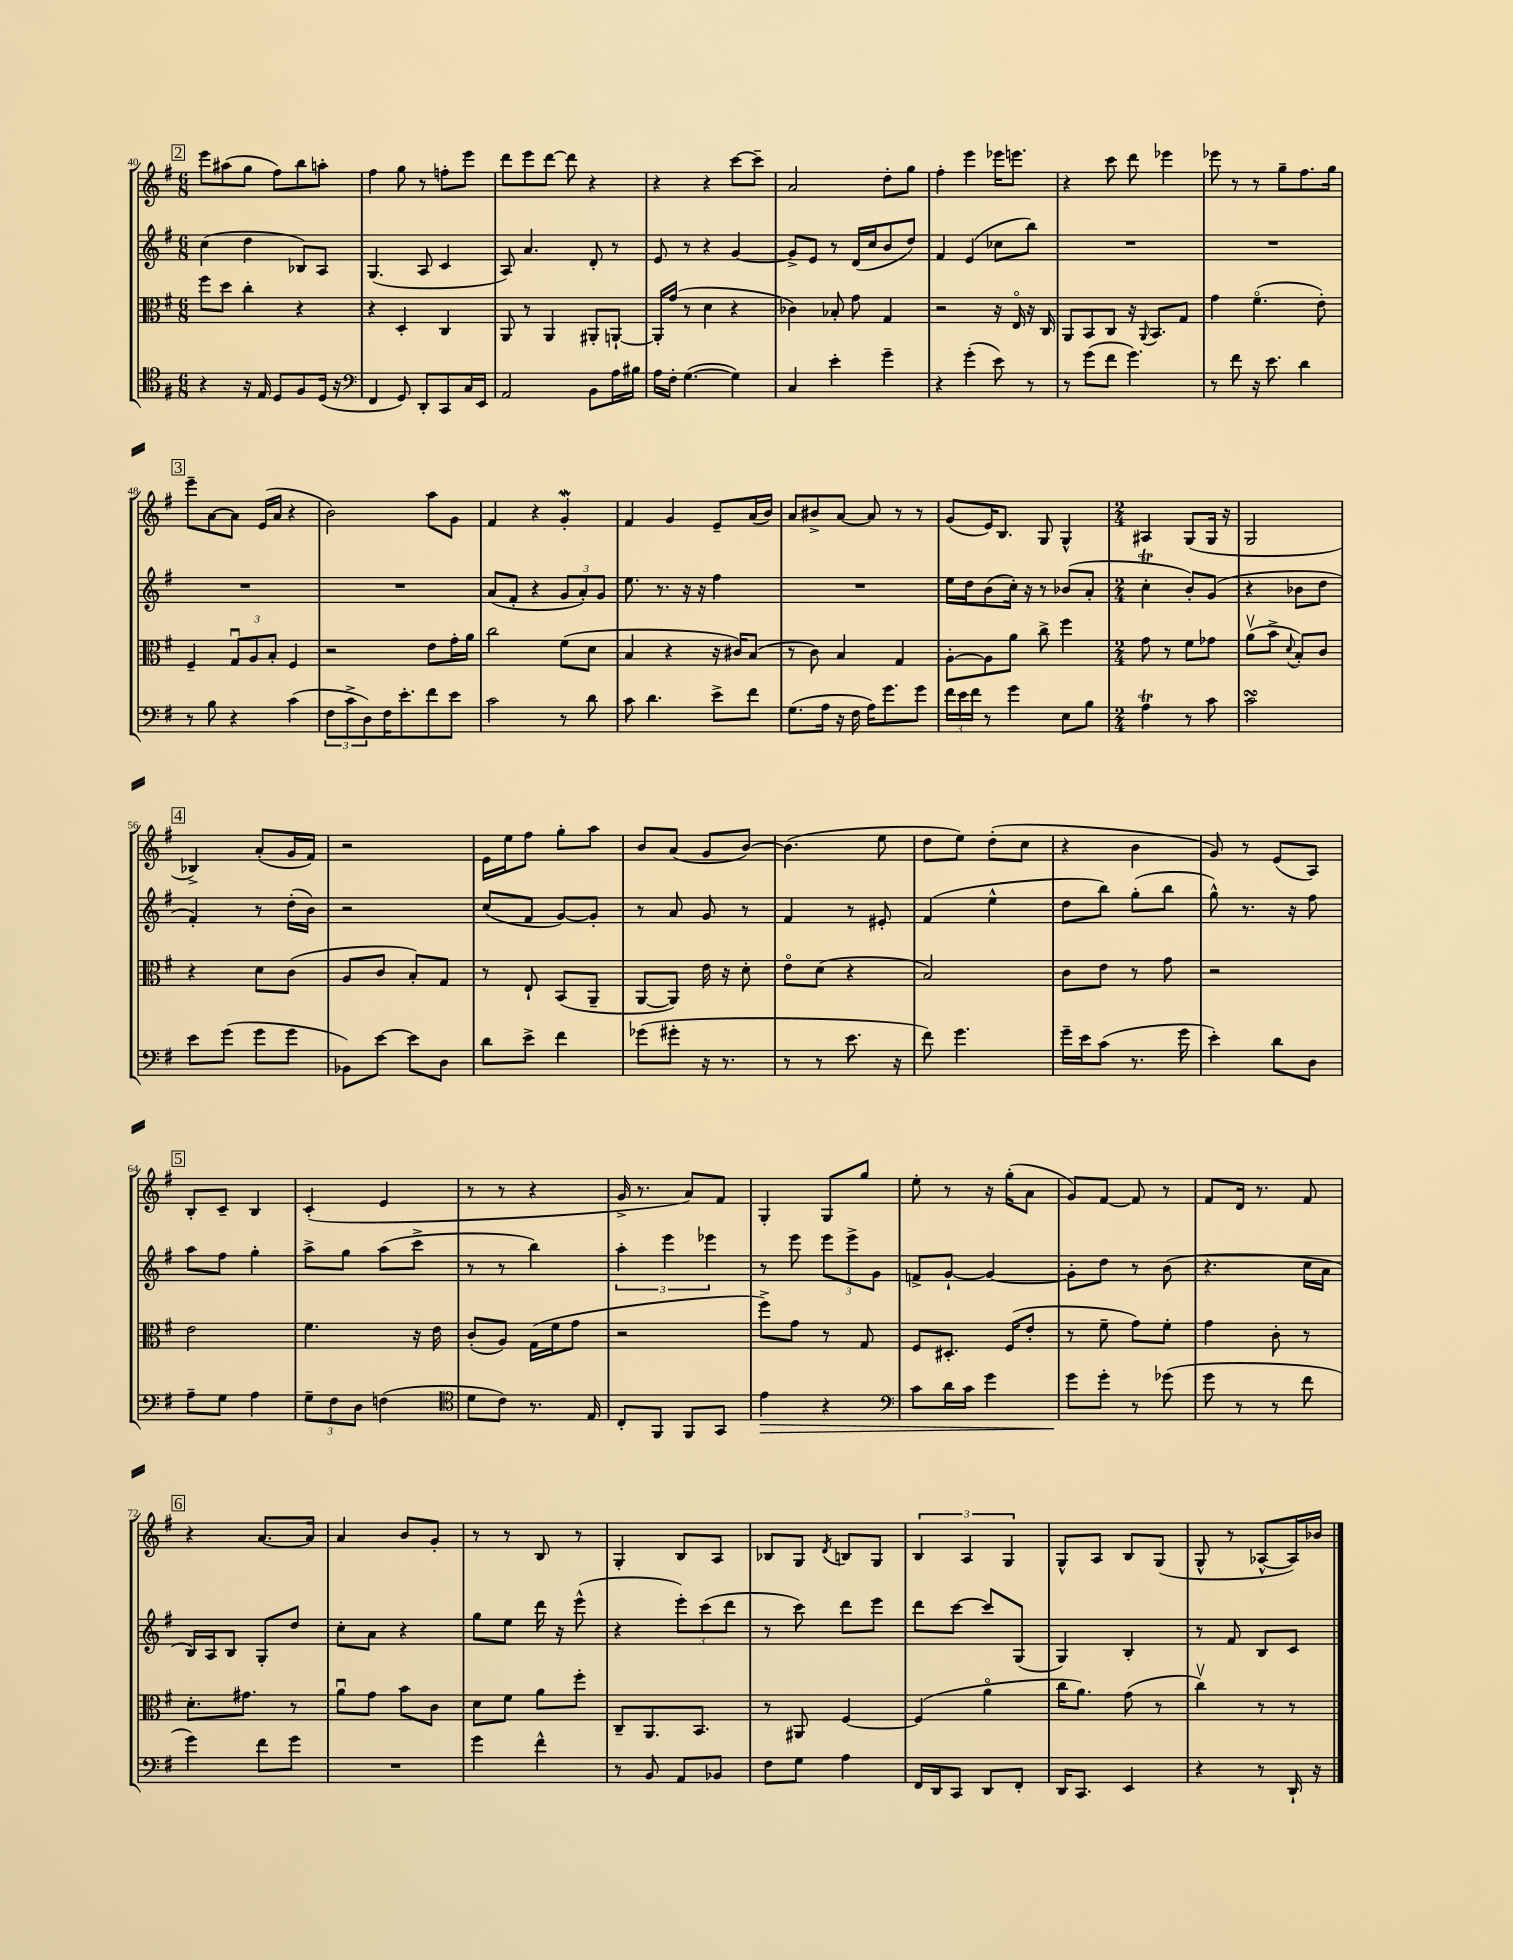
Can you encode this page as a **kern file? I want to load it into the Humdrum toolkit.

**kern	**kern	**kern	**kern
*staff4	*staff3	*staff2	*staff1
*clefC4	*clefC3	*clefG2	*clefG2
*k[f#]	*k[f#]	*k[f#]	*k[f#]
*M6/8	*M6/8	*M6/8	*M6/8
4r	8ff#	(4cc	8eee
.	8dd	.	(8aa#
16r	4cc'	4dd	8gg
16E	.	.	.
8D	.	.	8ff#)
8F#	4r	8B-)	8bb
(16D	.	8A	8aa'
16r	.	.	.
=	=	=	=
*clefF4	*	*	*
4FF#	4r	(4.G	4ff#
8GG)	4D'	.	8gg
8DD'	.	8A	8r
8CC	4C	4c	8ff'
16C	.	.	8eee
16EE	.	.	.
=	=	=	=
2AA	8AA	8A)	8ddd
.	8r	4.a	8eee
.	4AA	.	[8ddd
.	.	.	8ddd]
8BB	8AA#'	8d'	4r
16A	[8AA`	8r	.
16B#	.	.	.
=	=	=	=
16A	16AA']	8e	4r
16F#'	(16g	.	.
([4.G	8r	8r	.
.	4d	4r	4r
4G])	4r	[4g	[8ccc
.	.	.	8ccc~]
=	=	=	=
4C	4c-)	8g^]	2a
.	.	8e	.
4e'	8B-'	8r	.
.	8g	(16d	.
.	.	16cc	.
4g~	4G	8b	8dd'
.	.	8dd)	8gg
=	=	=	=
4r	2r	4f#	4ff#'
(4g'	.	(4e	4eee
8e)	16r	8cc-	16eee-
.	16Eo	.	8.eee
8r	16r	8bb)	.
.	16C	.	.
=	=	=	=
8r	8AA	2.r	4r
(8g	8BB	.	.
8f#	8C	.	8ccc
4.g)	16r	.	8ddd
.	8qqAA	.	.
.	8.BB	.	.
.	.	.	4eee-
.	8G	.	.
=	=	=	=
8r	4g	2.r	8eee-
8f#	.	.	8r
16r	(4.f#o	.	8r
8.e	.	.	.
.	.	.	8gg~
4d	.	.	8.ff#
.	8e')	.	.
.	.	.	16gg
=	=	=	=
8r	4F#~	2.r	8eee~
8B	.	.	[8a
4r	12Gu	.	8a]
.	12A	.	.
.	.	.	(16e
.	12B'	.	.
.	.	.	16a
(4c	4F#	.	4r
=	=	=	=
12F#	2r	2.r	2b)
12c^	.	.	.
12D)	.	.	.
16F#	.	.	.
8.e'	.	.	.
8f#	8e	.	8aa
8e	16g'	.	8g
.	16a	.	.
=	=	=	=
2c	2cc	(8a	4f#
.	.	8f#'	.
.	.	4r	4r
8r	(8f#	12g	4g'
.	.	12a')	.
8d	8d	.	.
.	.	12g	.
=	=	=	=
8c	4B	8.ee	4f#
4.d	.	.	.
.	.	8.r	.
.	4r	.	4g
.	.	16r	.
.	.	16r	.
8e^	16r	4ff#	8e~
.	16c#)	.	.
8f#	(8B	.	(16a
.	.	.	16b)
=	=	=	=
(8.G	8r	2.r	8a
.	8c)	.	8b#^
16A	.	.	.
16r	4B	.	[8a
16F#	.	.	.
16A)	.	.	8a]
8.g	.	.	.
.	4G	.	8r
8g	.	.	8r
=	=	=	=
24f#	[8A'	16ee	(8g
24e	.	.	.
.	.	16dd	.
24f#	.	.	.
8r	8A]	(8b	16e)
.	.	.	8.B
4g	8a	16cc')	.
.	.	16r	.
.	8cc^	8r	8G
8E	4ff#	(8b-	4G^^
8B	.	8a'	.
=	=	=	=
*M2/4	*M2/4	*M2/4	*M2/4
4A	8g	4cc'	4A#
.	8r	.	.
8r	8f#	8b')	(8G
8c	8g-	(8g	16G
.	.	.	16r
=	=	=	=
2c	(8av	4r	2G
.	8b^	.	.
.	8qqd	.	.
.	8B')	8b-	.
.	8c	8dd	.
=	=	=	=
8e	4r	4f#')	4B-^)
(8g	.	.	.
8g	8d	8r	(8a'
8g	(8c	(16dd'	16g
.	.	16b)	16f#)
=	=	=	=
8BB-)	8A	2r	2r
[8e	8c	.	.
8e]	8B')	.	.
8D	8G	.	.
=	=	=	=
8d	8r	(8cc	16e
.	.	.	16ee
8e^	8E`	8f#	8ff#
4f#	(8BB	[8g)	8gg'
.	8AA~	8g']	8aa
=	=	=	=
(8g-	[8AA	8r	8b
8g#'	8AA])	8a	(8a
16r	16e	8g	8g
8.r	16r	.	.
.	8d'	8r	[8b)
=	=	=	=
8r	8eo	4f#	(4.b]
8r	(8d	.	.
8.e	4r	8r	.
.	.	8e#'	8ee
16r	.	.	.
=	=	=	=
8f#)	2B)	(4f#	8dd
4.g	.	.	8ee)
.	.	4ee^^	(8dd'
.	.	.	8cc
=	=	=	=
16g~	8c	8dd	4r
16e	.	.	.
(8c	8e	8bb)	.
8.r	8r	(8gg'	4b
.	8g	8bb	.
16g	.	.	.
=	=	=	=
4e')	2r	8gg^^)	8g)
.	.	8.r	8r
8d	.	.	(8e
.	.	16r	.
8D	.	8ff#	8A)
=	=	=	=
8A~	2e	8aa	8B'
8G	.	8ff#	8c~
4A	.	4gg'	4B
=	=	=	=
12G~	4.f#	8aa^	(4c'
12F#	.	.	.
.	.	8gg	.
12D	.	.	.
(4F	.	(8aa	4e
.	16r	8ccc^	.
.	16e	.	.
=	=	=	=
*clefC4	*	*	*
8d	(8c'	8r	8r
8c)	8A)	8r	8r
8.r	(16G	4bb)	4r
.	16f#	.	.
.	8g	.	.
16E	.	.	.
=	=	=	=
8C'	2r	6aa'	16g^
.	.	.	8.r
8FF#	.	.	.
.	.	6eee	.
8FF#	.	.	8a)
.	.	6eee-	.
8GG	.	.	8f#
=	=	=	=
4e	8ff#^)	8r	4G'
.	8g	8eee	.
4r	8r	12eee	8G
.	.	12eee^	.
.	8G	.	8gg
.	.	12g	.
=	=	=	=
*clefF4	*	*	*
8c	8F#	8f^	8ee'
16d	8.D#'	[8g`	8r
16c	.	.	.
4g	.	4g_	16r
.	(16F#	.	(16gg'
.	8e'	.	8a
=	=	=	=
8g	8r	8g']	8g)
8g'	8f#~	8dd	[8f#
8r	8g)	8r	8f#]
(8g-	8f#'	(8b	8r
=	=	=	=
8g	4g	4.r	8f#
8r	.	.	16d
.	.	.	8.r
8r	8c'	.	.
8f#	8r	16cc	8f#
.	.	16a	.
=	=	=	=
4g)	8.d'	16B)	4r
.	.	16A	.
.	.	8B	.
.	8.g#	.	.
8f#	.	8G'	[8.a
8g	8r	8dd	.
.	.	.	16a]
=	=	=	=
2r	8au	8cc'	4a
.	8g	8a	.
.	8b	4r	8b
.	8c	.	8g'
=	=	=	=
4g	8d	8gg	8r
.	8f#	8ee	8r
4f#^^	8a	16ddd	8B
.	.	16r	.
.	8ff#'	(8eee^^	8r
=	=	=	=
8r	8C~	4r	4G'
8BB	8.AA	.	.
8AA	.	12eee')	8B
.	8.BB	.	.
.	.	(12ccc	.
8BB-	.	.	8A
.	.	12ddd	.
=	=	=	=
8F#	8r	8r	8B-
8G	8AA#	8ccc)	8G
.	.	.	8qd
4A	[4F#	8ddd	8B
.	.	8eee	8G
=	=	=	=
16FF#	(4F#]	8ddd	6B
16DD	.	.	.
8CC	.	[8ccc	.
.	.	.	6A
8DD	4ao	8ccc]	.
.	.	.	6G
8FF#'	.	(8G	.
=	=	=	=
16DD	16cc	4G)	8G^^
8.CC	8.a)	.	.
.	.	.	8A
4EE	(8g	4B'	8B
.	8r	.	(8G
=	=	=	=
4r	4ccv)	8r	8G^^
.	.	8f#	8r
8r	8r	8B	[8A-^^
16DD`	8r	8c	16A-])
16r	.	.	16b-
==	==	==	==
*-	*-	*-	*-
